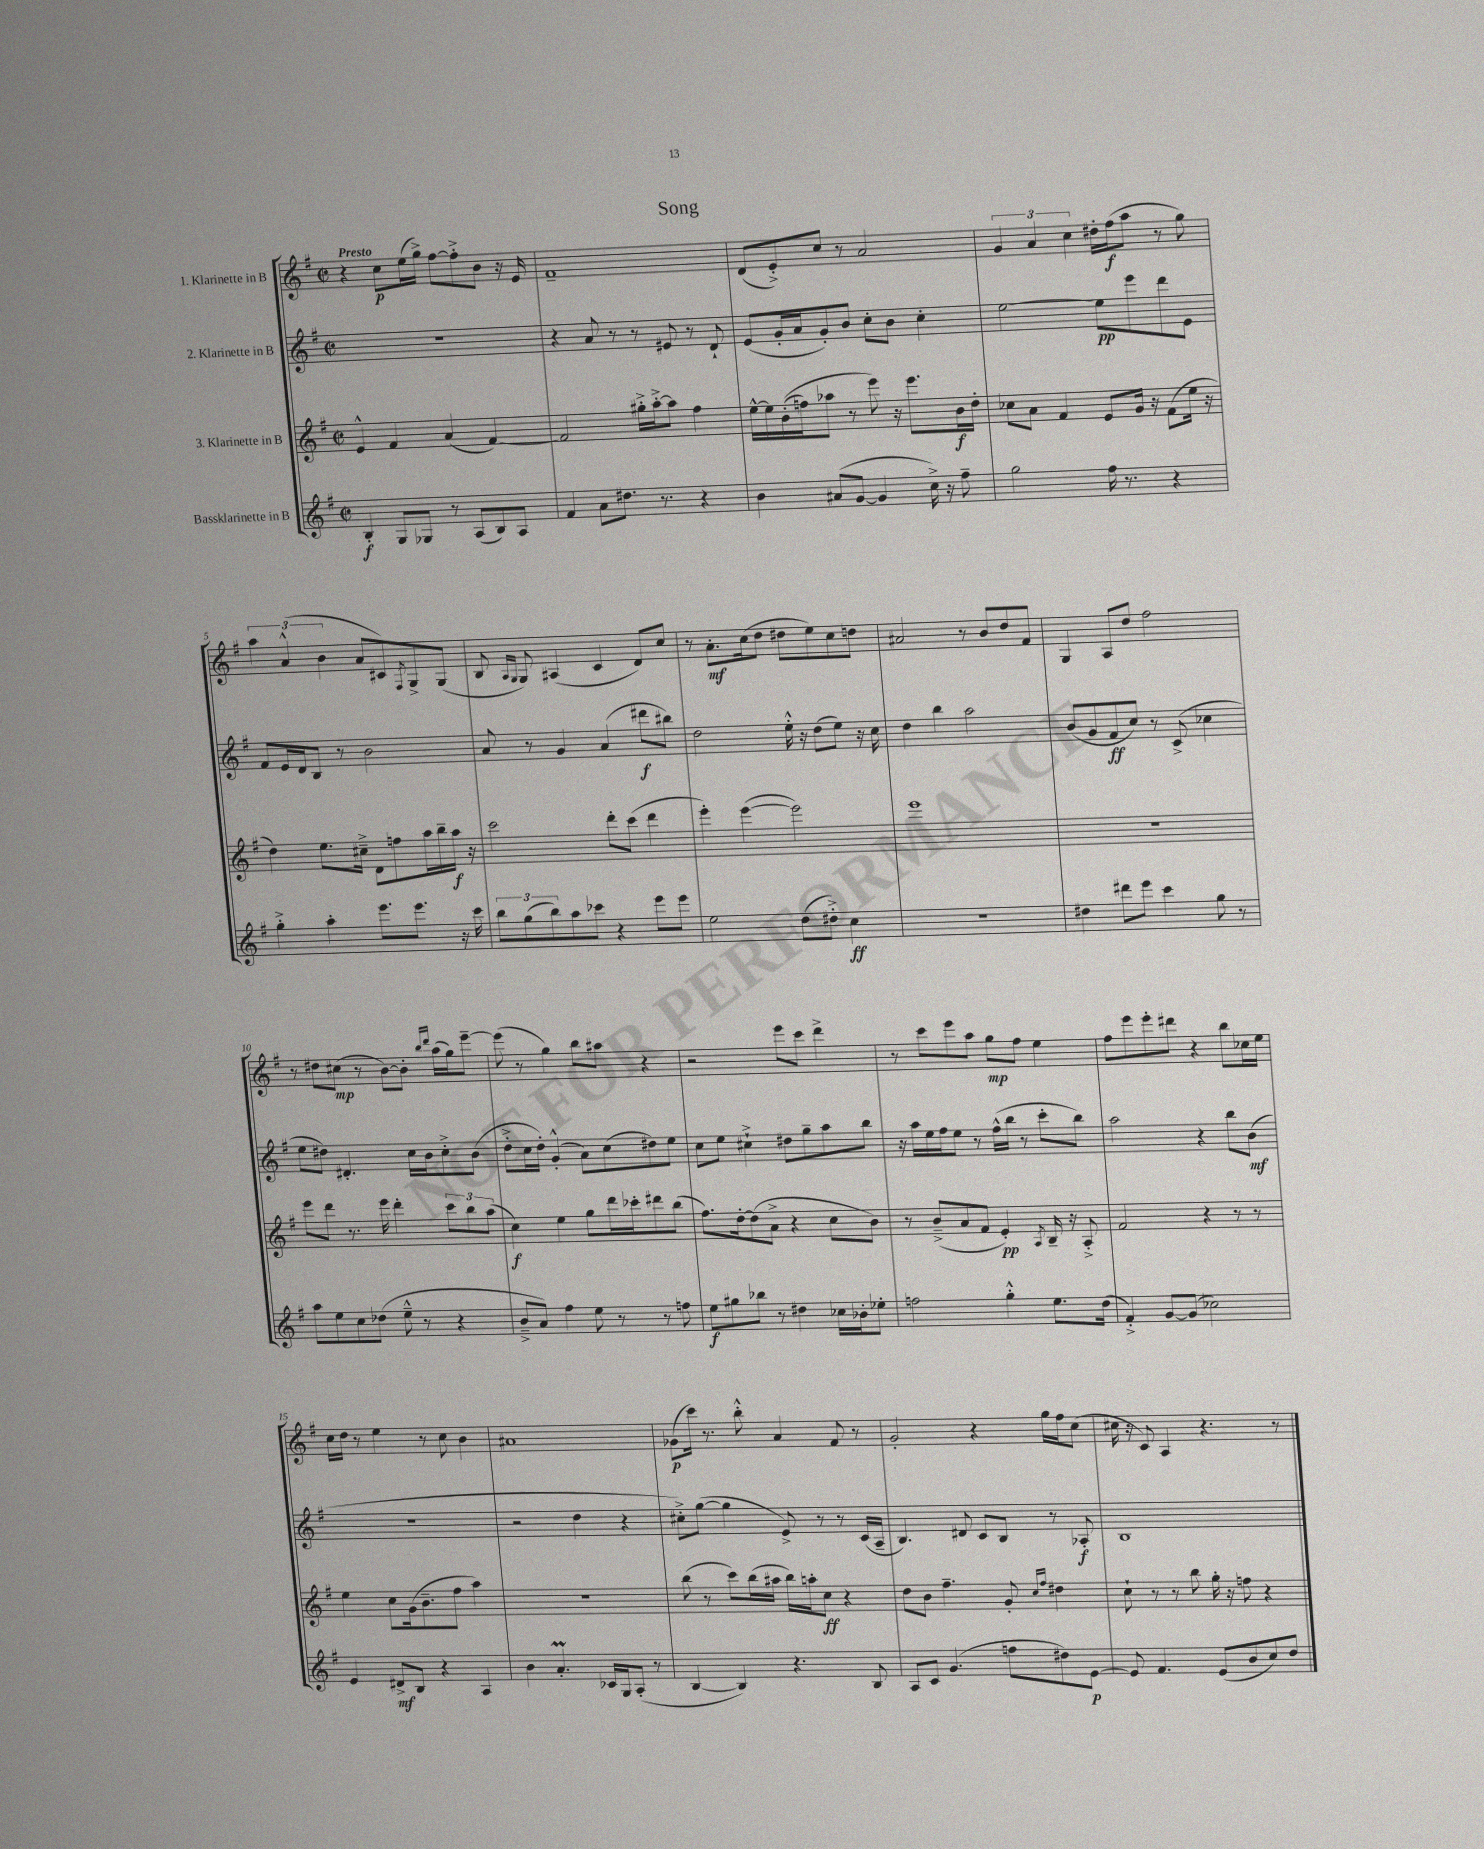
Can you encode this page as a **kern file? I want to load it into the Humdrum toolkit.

**kern	**kern	**kern	**kern
*staff4	*staff3	*staff2	*staff1
*clefG2	*clefG2	*clefG2	*clefG2
*k[f#]	*k[f#]	*k[f#]	*k[f#]
*M2/2	*M2/2	*M2/2	*M2/2
*met(c|)	*met(c|)	*met(c|)	*met(c|)
4B'/	4e^^/	1r	4r
8G/L	4f#/	.	8cc\L
8G-/J	.	.	(16ee\L
.	.	.	16gg^\JJ)
8r	(4a/	.	[8ff#\L
(8A/L	.	.	8ff#'^\]
8B/)	[4f#/)	.	8b\J
8A/J	.	.	16r
.	.	.	16e/
=	=	=	=
4f#/	2f#/]	4r	1f#~
8a\L	.	8a/	.
8.dd#\J	.	8r	.
.	16gg#'^\LL	8r	.
8.r	[16aa'^\J	.	.
.	8aa\]J	8e#/	.
4r	4ff#\	8r	.
.	.	8d`/	.
=	=	=	=
4b\	[16ee^^\LL	(8e/L	(8d/L
.	16ee\]	.	.
.	&((16b'\	16g'/L	8e'^/)
.	16ff\J)	16a/J	.
(8a#/L	8aa-\J	8g'/)	8cc/J
[8g/J	8r	8b/J	8r
4g/]	8eee\&)	8cc'\L	2a/
.	16r	8b\J	.
.	8.eee\L	.	.
16cc^\)	.	4cc'\	.
16r	.	.	.
8ff#~\	16b\L	.	.
.	16dd'\JJ	.	.
=	=	=	=
2gg\	8cc-\L	[2ee\	6g/
.	8a\J	.	.
.	.	.	6a/
.	4f#/	.	.
.	.	.	6cc\
16ff#\	8e/L	8ee\]L	16dd#'\LL
8.r	.	.	(16ff#\J
.	16g/Jk	8eee\	8aa\J
.	16r	.	.
4r	(8f#\L	8ddd\	8r
.	16ee\Jk	8e\J	8gg\)
.	16r	.	.
=	=	=	=
4gg'^\	4dd\)	8f#/L	6aa\
.	.	16e/L	.
.	.	.	(6a^^/
.	.	16d/J	.
4aa'\	8.ee\L	8B/J	.
.	.	.	6b\
.	.	8r	.
.	16cc#~^\Jk	.	.
8.eee\L	8d\L	2b\	8a/L
.	8ff\	.	8c#/)
8.eee\J	.	.	.
.	.	.	8qF#/
.	16aa\L	.	8G^/
.	16bb~\	.	.
16r	16aa\JJ	.	(8G/J
16ccc\	16r	.	.
=	=	=	=
12bb\L	2ccc\	8a/	8B/
(12gg\	.	.	.
.	.	.	16qqA/LL
.	.	.	16qqG/JJ
.	.	8r	8G/)
12bb\)	.	.	.
8aa\	.	4g/	(4A#/
8ccc-\J	.	.	.
4r	8ddd'\L	(4a/	4c/
.	(8ccc\J	.	.
8eee\L	4ddd\	8ddd#\L	8d/L)
8eee\J	.	8bb#\J)	8cc/J
=	=	=	=
2ee\	4eee'\)	2dd\	8r
.	.	.	8.a'\L
.	([4eee\	.	.
.	.	.	(16cc\k
.	.	.	8dd\J
(8dd\L	2eee\])	16ee'^^\	8dd#\L
.	.	16r	.
8dd#'^\J)	.	(8dd\L	8ee\)
4cc\	.	8ee\J)	8cc\
.	.	16r	8dd\J
.	.	16cc\	.
=	=	=	=
1r	1eee	4dd\	2a#/
.	.	4bb\	.
.	.	2aa\	8r
.	.	.	8b/L
.	.	.	8dd/
.	.	.	8f#/J
=	=	=	=
4dd#\	1r	(8b/L	4G/
.	.	8g/	.
8ddd#\L	.	8f#/	8A/L
8eee\J	.	8cc/J)	8dd/J
4ccc\	.	8r	2ff#\
.	.	(8c^/	.
8gg\	.	4cc-\	.
8r	.	.	.
=	=	=	=
8aa\L	8eee\L	8ee\L	8r
8ee\	8ddd\J	8dd#\J)	8dd#\L
8cc\	8.r	4.d#'/	(8cc#\J
(8dd-\J	.	.	8r
.	16eee\	.	.
8ee~^^\	4ddd'\	.	[8b\L)
8r	.	16cc\LL	8b'\]J
.	.	16b\J	.
.	.	.	16qqbb/LL
.	.	.	16qqddd/JJ
4r	12ccc\L	8cc'^\	(16aa\LL
.	.	.	16gg\J)
.	12bb\	.	.
.	.	(8b\J	[8eee~\J
.	(12aa\J	.	.
=	=	=	=
8b~^/L	4cc\)	8dd'^\L	(8eee\]
8a/J)	.	16cc\L	8r
.	.	16dd'\JJ)	.
4ff#\	4ee\	(4g'^^/	4gg\)
8ee\	8gg\L	8a\L)	8bb\L
8r	16ddd\L	(8cc\	8aa#\J
.	16ccc-'\J	.	.
8r	8ddd#\	8dd#\)	4r
8ff\	(8bb\J	8ee\J	.
=	=	=	=
8ee\L	8.ff#\L)	8cc\L	2r
8gg#\	.	8ee\J	.
.	[16dd'\k	.	.
8bb-\J	(8dd\]	4cc#`^\	.
8r	8a^\J	.	.
4dd#\	4r	8dd#\L	8eee\L
.	.	8gg~\	8ccc\J
16cc-\LL	8cc\L	8aa\	4ddd^\
16b-'\J	.	.	.
8ee-'\J	8b\J)	8bb\J	.
=	=	=	=
2ff\	8r	16r	8r
.	.	16aa\LL	.
.	(8b~^/L	16ee\	8ccc\L
.	.	16ff#\J	.
.	8a/	8ee\J	8eee\
.	8f#/J	8r	8aa\J
4gg'^^\	4e'/)	(16ff#^^\LL	8gg\L
.	.	16bb\JJ	.
.	.	8r	8ff#\J
.	8qA/	.	.
8.ee\L	16B~/	8ccc'\L	4ee\
.	16r	.	.
.	8A'^/	8bb\J)	.
(16dd\Jk	.	.	.
=	=	=	=
4f#'^/)	2f#/	2aa\	8ff#\L
.	.	.	8eee\
[8g/L	.	.	8eee'\
(8g/]J	.	.	8ddd#\J
2cc-\)	4r	4r	4r
.	8r	8bb\L	8bb\L
.	8r	(8b\J	16cc-\L
.	.	.	16ee\JJ
=	=	=	=
4e/	4ee\	1r	16cc\LL
.	.	.	16dd\JJ
.	.	.	8r
8d#^/L	8cc\L	.	4ee\
8B/J	(16g\k	.	.
.	8.b~\	.	.
4r	.	.	8r
.	8ff#\J	.	8cc\
4A/	4aa\)	.	4b\
=	=	=	=
4b\	1r	2r	1a#
4.a'/	.	.	.
.	.	4dd\	.
16c-/LL	.	.	.
16G/J	.	.	.
(8A'/J	.	4r	.
8r	.	.	.
=	=	=	=
[4B/	(8bb\	8cc#'^\L)	(8g-\L
.	8r	([8gg\J	16ccc\Jk)
.	.	.	8.r
4B/])	8ccc\L)	4gg\]	.
.	(16bb\L	.	8bb'^^\
.	16aa#\JJ	.	.
4.r	16bb\LL)	8e^/)	4a/
.	16aa'\J	.	.
.	8cc\J	8r	.
.	4r	8r	8f#/
8B/	.	(16c/LL	8r
.	.	16A~/JJ	.
=	=	=	=
8A/L	8dd\L	4.B/)	2g'/
8c/J	8b\J	.	.
(4.g/	4.ff#~\	.	.
.	.	8d#/	.
.	.	8c/L	4r
8ff\L	8g'/	8B/J	.
.	16qqcc/LL	.	.
.	16qqff#/JJ	.	.
8dd#\)	4dd#\	8r	16gg\LL
.	.	.	16ff#\J
[8e\J	.	8A-'/	(8cc\J
=	=	=	=
8e/]	8cc`\	1B	16cc#\
.	.	.	16r
4.f#/	8r	.	8c/)
.	8r	.	4A/
.	8bb\	.	.
(8e/L	16gg'\	.	4.r
.	16r	.	.
8b/	8ff\	.	.
8cc/)	4r	.	.
8dd/J	.	.	8r
==	==	==	==
*-	*-	*-	*-
